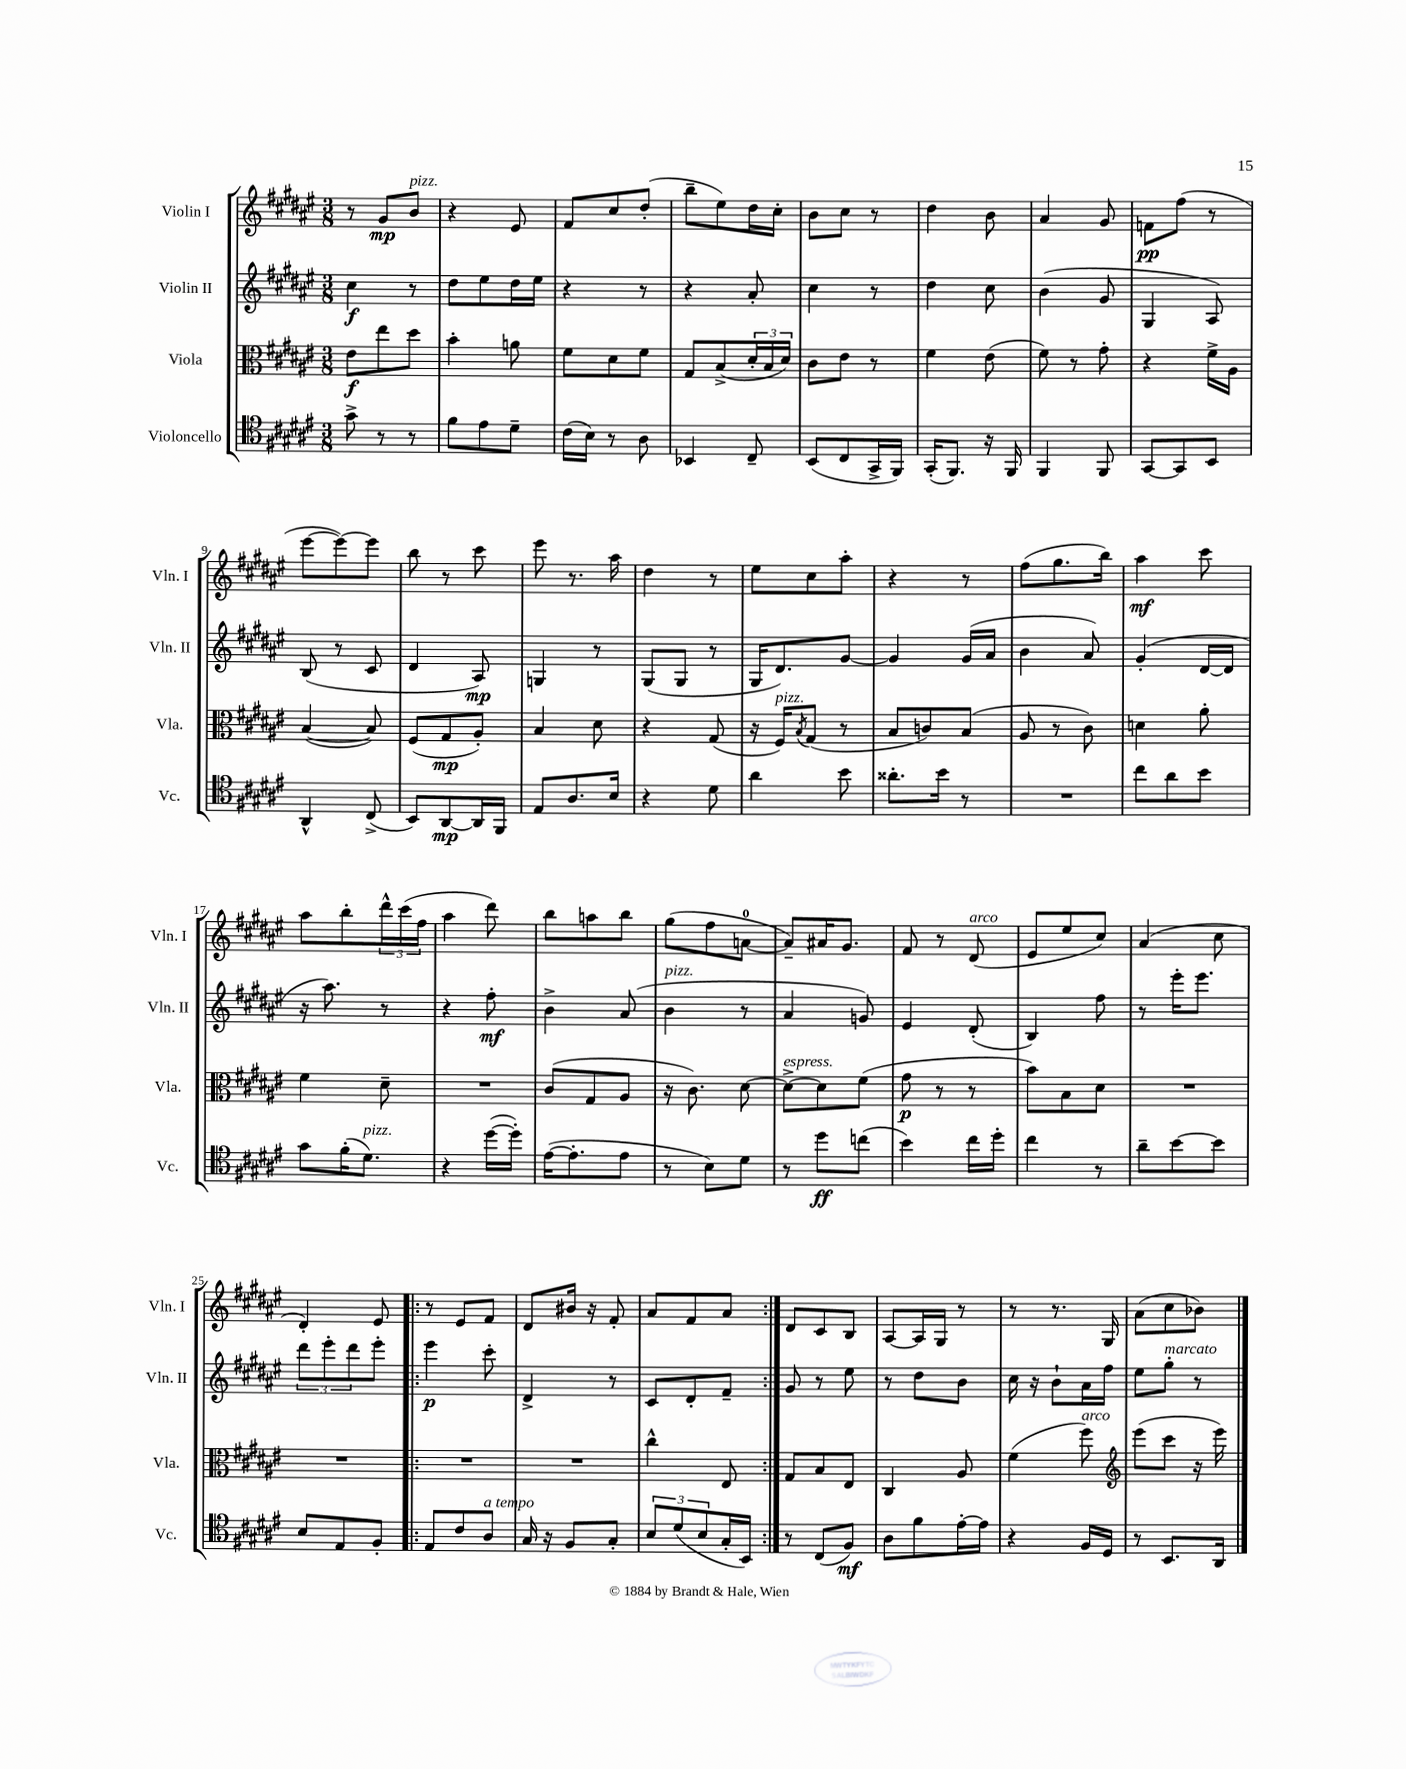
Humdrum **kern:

**kern	**dynam	**kern	**dynam	**kern	**dynam	**kern	**dynam
*part4	*part4	*part3	*part3	*part2	*part2	*part1	*part1
*staff4	*staff4	*staff3	*staff3	*staff2	*staff2	*staff1	*staff1
*I"Violoncello	*	*I"Viola	*	*I"Violin II	*	*I"Violin I	*
*I'Vc.	*	*I'Vla.	*	*I'Vln. II	*	*I'Vln. I	*
*clefC4	*	*clefC3	*	*clefG2	*	*clefG2	*
*k[f#c#g#d#a#e#]	*	*k[f#c#g#d#a#e#]	*	*k[f#c#g#d#a#e#]	*	*k[f#c#g#d#a#e#]	*
*M3/8	*	*M3/8	*	*M3/8	*	*M3/8	*
=1	=1	=1	=1	=1	=1	=1	=1
8g#^\	.	8e#\L	f	4cc#\	f	8r	.
8r	.	8ee#\	.	.	.	8g#/L	mp
!	!	!	!	!	!	!LO:TX:a:i:t=pizz.	!
8r	.	8dd#\J	.	8r	.	8b/J	.
=2	=2	=2	=2	=2	=2	=2	=2
8f#\L	.	4b'\	.	8dd#\L	.	4r	.
8e#\	.	.	.	8ee#\	.	.	.
8d#~\J	.	8an\	.	16dd#\L	.	8e#/	.
.	.	.	.	16ee#\JJ	.	.	.
=3	=3	=3	=3	=3	=3	=3	=3
(16c#\LL	.	8f#\L	.	4r	.	8f#/L	.
16B\JJ)	.	.	.	.	.	.	.
8r	.	8d#\	.	.	.	8cc#/	.
8A#\	.	8f#\J	.	8r	.	(8dd#'/J	.
=4	=4	=4	=4	=4	=4	=4	=4
4BB-X/	.	8G#/L	.	4r	.	8bb~\L	.
.	.	(8B^/	.	.	.	8ee#\)	.
8C#~/	.	24d#'/L	.	8a#'/	.	16dd#\L	.
.	.	24B/	.	.	.	.	.
.	.	.	.	.	.	16cc#'\JJ	.
.	.	24d#/JJ)	.	.	.	.	.
=5	=5	=5	=5	=5	=5	=5	=5
(8BB/L	.	8c#\L	.	4cc#\	.	8b\L	.
8C#/	.	8e#\J	.	.	.	8cc#\J	.
16GG#^/L	.	8r	.	8r	.	8r	.
16FF#/JJ)	.	.	.	.	.	.	.
=6	=6	=6	=6	=6	=6	=6	=6
(16GG#'/KL	.	4f#\	.	4dd#\	.	4dd#\	.
8.FF#/J)	.	.	.	.	.	.	.
16r	.	(8e#\	.	8cc#\	.	8b\	.
16FF#/	.	.	.	.	.	.	.
=7	=7	=7	=7	=7	=7	=7	=7
4FF#/	.	8f#\)	.	(4b\	.	4a#/	.
.	.	8r	.	.	.	.	.
8FF#/	.	8g#'\	.	8g#/	.	8g#/	.
=8	=8	=8	=8	=8	=8	=8	=8
[8GG#/L	.	4r	.	4G#/	.	8fn\L	pp
8GG#/]	.	.	.	.	.	(8ff#\J	.
8BB/J	.	16f#^\LL	.	8A#/)	.	8r	.
.	.	16A#\JJ	.	.	.	.	.
!!LO:LB:g=z
=9	=9	=9	=9	=9	=9	=9	=9
4AA#^^/	.	([4B/	.	(8B/	.	[8eee#\L	.
.	.	.	.	8r	.	8eee#\_)	.
(8C#^/	.	8B/])	.	8c#/	.	8eee#\J]	.
=10	=10	=10	=10	=10	=10	=10	=10
8BB/L)	.	(8F#/L	.	4d#/	.	8bb\	.
[8AA#/	mp	8G#/	mp	.	.	8r	.
16AA#/L]	.	8A#'/J)	.	8A#/)	mp	8ccc#\	.
16FF#/JJ	.	.	.	.	.	.	.
=11	=11	=11	=11	=11	=11	=11	=11
8E#/L	.	4B/	.	4Gn/	.	8eee#\	.
8.A#/	.	.	.	.	.	8.r	.
.	.	8d#\	.	8r	.	.	.
16B/Jk	.	.	.	.	.	16aa#\	.
=12	=12	=12	=12	=12	=12	=12	=12
4r	.	4r	.	(8G#/L	.	4dd#\	.
.	.	.	.	8G#/J	.	.	.
8d#\	.	(8G#/	.	8r	.	8r	.
=13	=13	=13	=13	=13	=13	=13	=13
4a#\	.	16r	.	16G#/KL	.	8ee#\L	.
!	!	!LO:TX:a:i:t=pizz.	!	!	!	!	!
.	.	16F#/KL)	.	8.d#/)	.	.	.
.	.	8qB/	.	.	.	.	.
.	.	(8G#/J	.	.	.	8cc#\	.
8b\	.	8r	.	[8g#/J	.	8aa#'\J	.
=14	=14	=14	=14	=14	=14	=14	=14
8.a##X'\L	.	8B/L	.	4g#/]	.	4r	.
.	.	8cn/)	.	.	.	.	.
16b\Jk	.	.	.	.	.	.	.
8r	.	(8B/J	.	(16g#/LL	.	8r	.
.	.	.	.	16a#/JJ	.	.	.
=15	=15	=15	=15	=15	=15	=15	=15
4.r	.	8A#/	.	4b\	.	(8ff#\L	.
.	.	8r	.	.	.	8.gg#\	.
.	.	8c#\)	.	8a#/)	.	.	.
.	.	.	.	.	.	16bb\Jk)	.
=16	=16	=16	=16	=16	=16	=16	=16
8cc#\L	.	4dn\	.	(4g#'/	.	4aa#\	mf
8a#\	.	.	.	.	.	.	.
8b\J	.	8a#'\	.	[16d#/LL	.	8ccc#\	.
.	.	.	.	16d#/JJ]	.	.	.
!!LO:LB:g=z
=17	=17	=17	=17	=17	=17	=17	=17
8g#\L	.	4f#\	.	16r	.	8aa#\L	.
.	.	.	.	8.aa#\)	.	.	.
(16f#'\K	.	.	.	.	.	8bb'\	.
!LO:TX:a:i:t=pizz.	!	!	!	!	!	!	!
8.d#\J)	.	.	.	.	.	.	.
.	.	8d#~\	.	8r	.	24ddd#^^\L	.
.	.	.	.	.	.	(24ccc#\	.
.	.	.	.	.	.	24ff#\JJ	.
=18	=18	=18	=18	=18	=18	=18	=18
4r	.	4.r	.	4r	.	4aa#\	.
([16dd#\LL	.	.	.	8ff#'\	mf	8ddd#\)	.
16dd#'\JJ])	.	.	.	.	.	.	.
=19	=19	=19	=19	=19	=19	=19	=19
([16e#\KL	.	(8c#/L	.	4b^\	.	8bb\L	.
8.e#'\]	.	.	.	.	.	.	.
.	.	8G#/	.	.	.	8aan\	.
8e#\J	.	8A#/J	.	(8a#/	.	8bb\J	.
=20	=20	=20	=20	=20	=20	=20	=20
!	!	!	!	!LO:TX:a:i:t=pizz.	!	!	!
8r	.	16r	.	4b\	.	(8gg#\L	.
.	.	8.c#\)	.	.	.	.	.
8B\L)	.	.	.	.	.	8ff#\	.
8d#\J	.	[8d#\	.	8r	.	[8an\J	.
=21	=21	=21	=21	=21	=21	=21	=21
!	!	!LO:TX:a:i:t=espress.	!	!	!	!	!
8r	.	8d#^\L_	.	4a#/	.	8a~/L])	.
8dd#\L	ff	8d#\]	.	.	.	16a#X/K	.
.	.	.	.	.	.	8.g#/J	.
(8ccn\J	.	(8f#\J	.	8gn/)	.	.	.
=22	=22	=22	=22	=22	=22	=22	=22
4b\)	.	8g#\	p	4e#/	.	8f#/	.
.	.	8r	.	.	.	8r	.
!	!	!	!	!	!	!LO:TX:a:i:t=arco	!
16cc#\LL	.	8r	.	(8d#'/	.	(8d#/	.
16dd#'\JJ	.	.	.	.	.	.	.
=23	=23	=23	=23	=23	=23	=23	=23
4cc#\	.	8b\L)	.	4B/)	.	8e#/L	.
.	.	8B\	.	.	.	8ee#/	.
8r	.	8d#\J	.	8ff#\	.	8cc#/J)	.
=24	=24	=24	=24	=24	=24	=24	=24
8a#~\L	.	4.r	.	8r	.	(4a#/	.
[8b\	.	.	.	16eee#'\KL	.	.	.
.	.	.	.	8.eee#\J	.	.	.
8b\J]	.	.	.	.	.	8cc#\	.
!!LO:LB:g=z
=25	=25	=25	=25	=25	=25	=25	=25
8B/L	.	4.r	.	12ddd#\L	.	4d#'/)	.
.	.	.	.	12eee#'\	.	.	.
8E#/	.	.	.	.	.	.	.
.	.	.	.	12ddd#\	.	.	.
8F#'/J	.	.	.	8eee#'\J	.	8e#/	.
=26!|:	=26!|:	=26!|:	=26!|:	=26!|:	=26!|:	=26!|:	=26!|:
8E#/L	.	4.r	.	4eee#\	p	8r	.
8c#/	.	.	.	.	.	8e#/L	.
!LO:TX:a:i:t=a tempo	!	!	!	!	!	!	!
8A#/J	.	.	.	8ccc#'\	.	8f#/J	.
=27	=27	=27	=27	=27	=27	=27	=27
16G#/	.	4.r	.	4d#^/	.	8d#/L	.
16r	.	.	.	.	.	.	.
8F#/L	.	.	.	.	.	16b#X/Jk	.
.	.	.	.	.	.	16r	.
8G#'/J	.	.	.	8r	.	8f#'/	.
=28	=28	=28	=28	=28	=28	=28	=28
12B/L	.	4cc#^^\	.	8c#/L	.	8a#/L	.
(12d#/	.	.	.	.	.	.	.
.	.	.	.	8d#'/	.	8f#/	.
12B/	.	.	.	.	.	.	.
16G#'/L	.	8E#/	.	8f#~/J	.	8a#/J	.
16BB/JJ)	.	.	.	.	.	.	.
=29:|!	=29:|!	=29:|!	=29:|!	=29:|!	=29:|!	=29:|!	=29:|!
8r	.	8G#/L	.	8g#/	.	8d#/L	.
(8C#/L	.	8B/	.	8r	.	8c#/	.
8F#/J)	mf	8E#/J	.	8ee#\	.	8B/J	.
=30	=30	=30	=30	=30	=30	=30	=30
8A#\L	.	4C#/	.	8r	.	[8A#/L	.
8f#\	.	.	.	8dd#\L	.	16A#/L]	.
.	.	.	.	.	.	16G#/JJ	.
[16e#'\L	.	8A#/	.	8b\J	.	8r	.
16e#\JJ]	.	.	.	.	.	.	.
=31	=31	=31	=31	=31	=31	=31	=31
4r	.	(4f#\	.	16cc#\	.	8r	.
.	.	.	.	16r	.	.	.
.	.	.	.	8b`\L	.	8.r	.
!	!	!LO:TX:a:i:t=arco	!	!	!	!	!
16F#/LL	.	8ff#\)	.	16a#\L	.	.	.
16D#/JJ	.	.	.	16ff#\JJ	.	16G#/	.
=32	=32	=32	=32	=32	=32	=32	=32
*	*	*clefG2	*	*	*	*	*
8r	.	(8eee#\L	.	8ee#\L	.	(8a#\L	.
!	!	!	!	!LO:TX:a:i:t=marcato	!	!	!
8.BB/L	.	8ccc#\J	.	8gg#'\J	.	8cc#\	.
.	.	16r	.	8r	.	8b-X\J)	.
16AA#/Jk	.	16eee#\)	.	.	.	.	.
==	==	==	==	==	==	==	==
*-	*-	*-	*-	*-	*-	*-	*-
